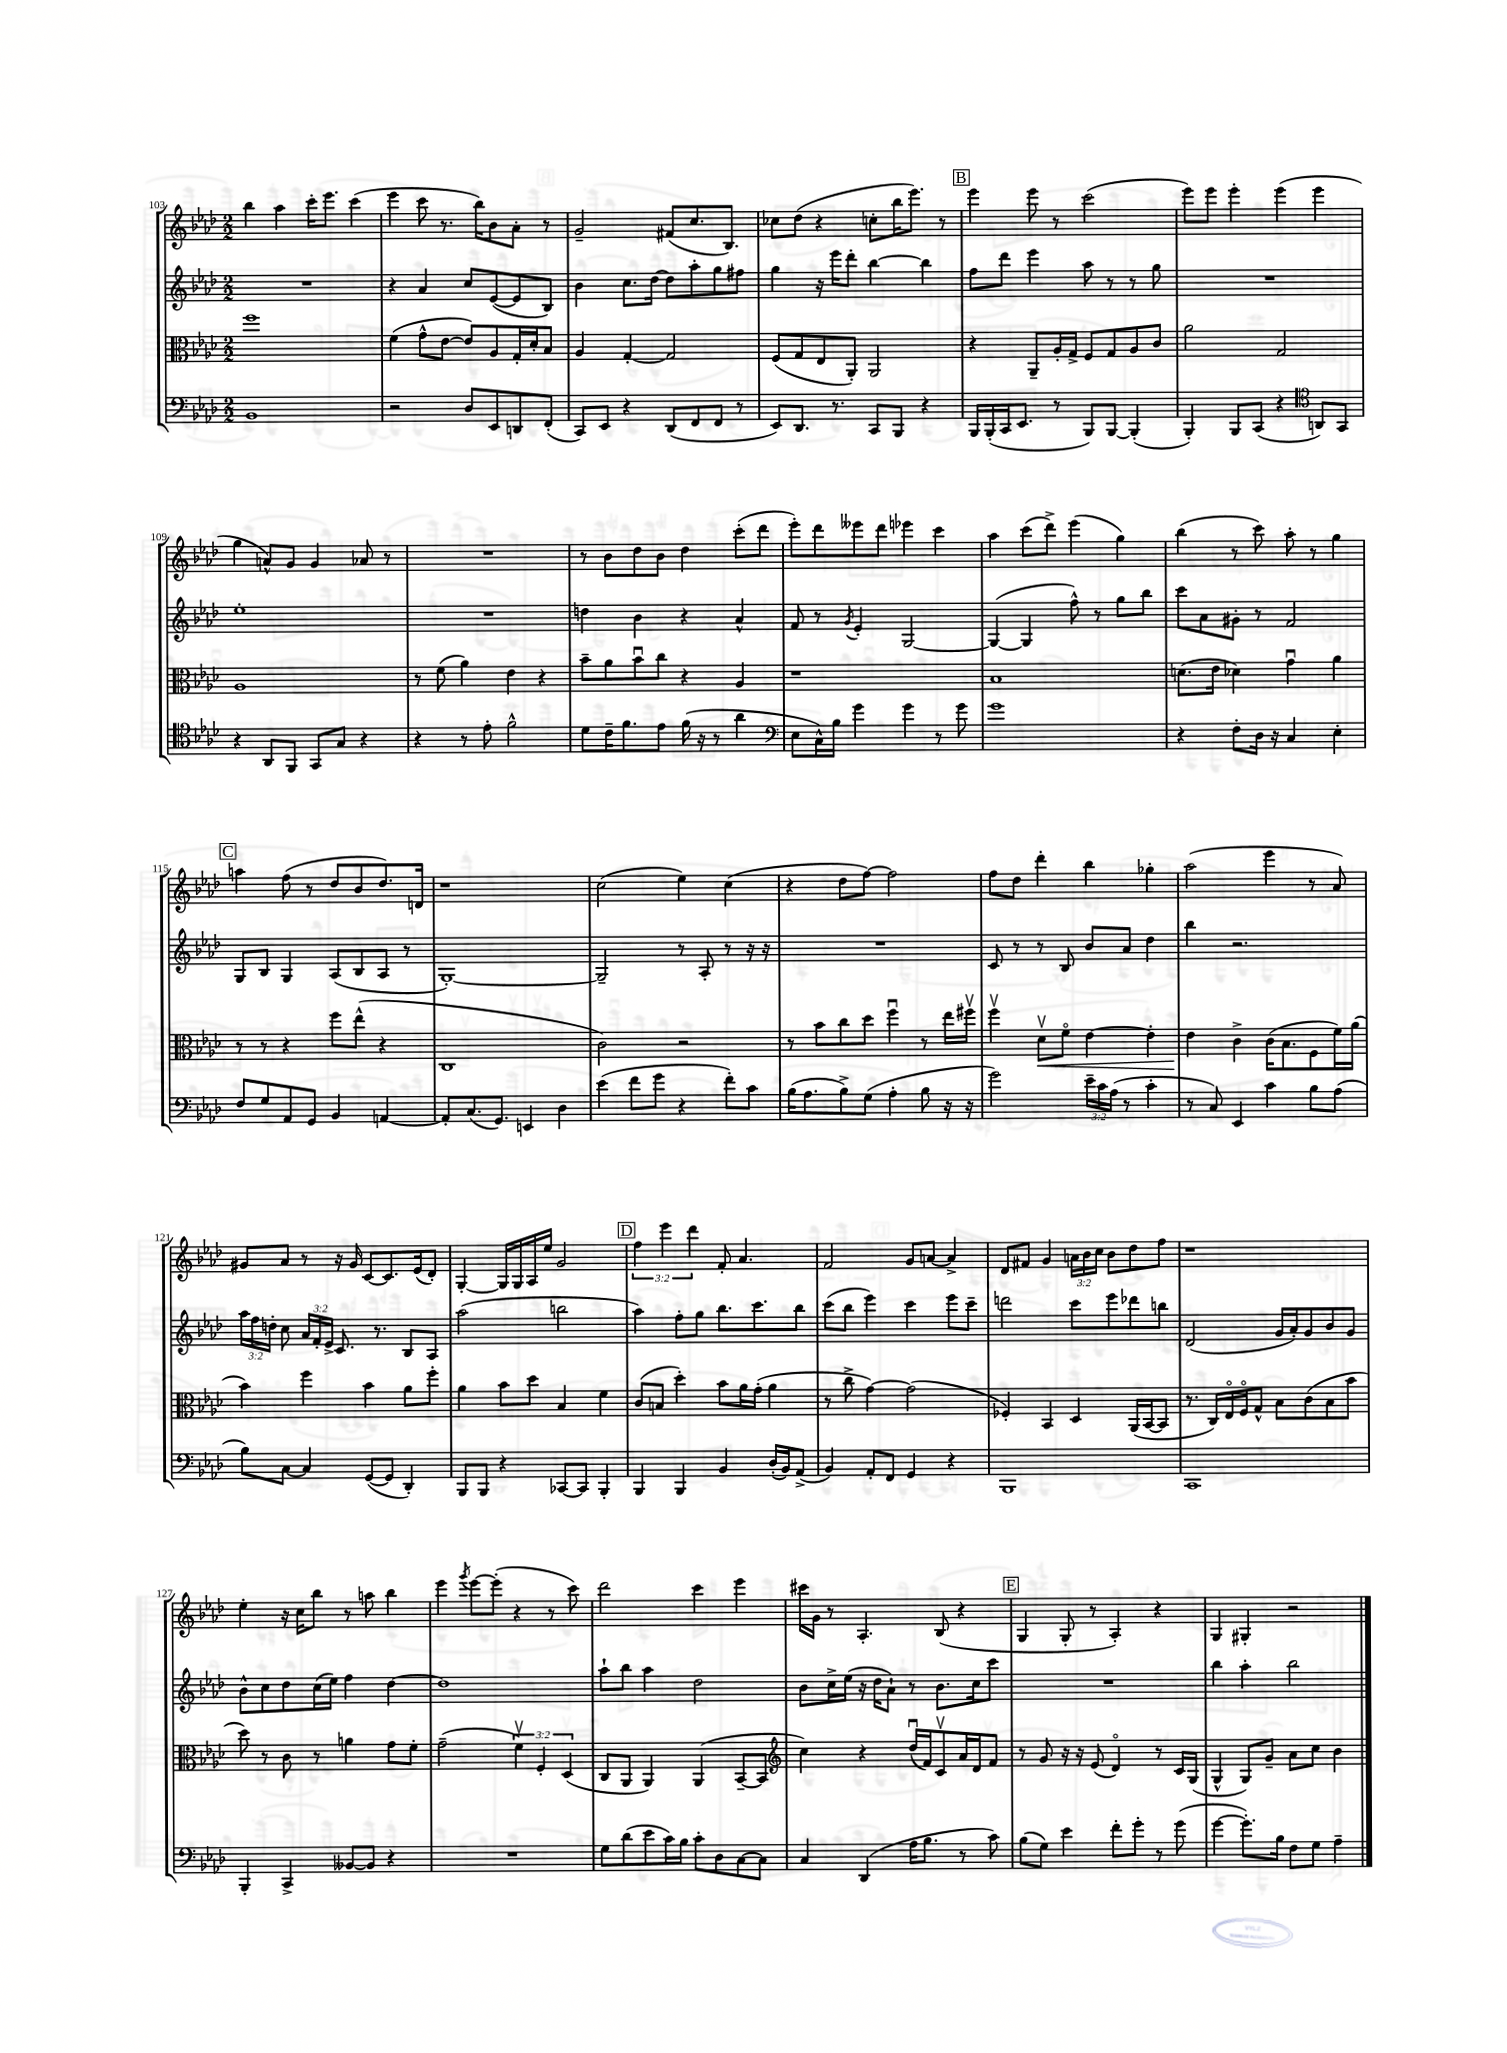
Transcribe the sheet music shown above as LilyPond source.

<<
\new StaffGroup <<
\new Staff = "s0" {
    \clef treble \key aes \major \numericTimeSignature \time 2/2 \override Staff.TupletNumber.text = #tuplet-number::calc-fraction-text
    \autoBeamOff bes''4 aes''4 c'''16[-. ees'''8.] c'''4( |
    ees'''4 c'''8 r8. bes''16[) bes'8 aes'8]-. r8 |
    g'2-- fis'8[( c''8. bes8.]) |
    ces''8[ des''8]( r4 c''8[-. bes''16 ees'''8.]) r8 |
    \mark \markup { \box "B" } ees'''4 ees'''8 r8 c'''2( |
    ees'''8[) ees'''8] ees'''4-. ees'''4( ees'''4 |
    g''4 a'8[-^) g'8] g'4 aes'8 r8 |
    R1 |
    r8 bes'8[ des''8 bes'8] des''4 c'''8[-.( des'''8] |
    ees'''8[-.) des'''8 eeses'''8 des'''8] ees'''4 c'''4 |
    aes''4 c'''8[( des'''8]->) ees'''4( g''4) |
    bes''4( r8 c'''8) aes''8-. r8 g''4 |
    \mark \markup { \box "C" } a''4 f''8( r8 des''8[ bes'8 des''8.) d'16] |
    r1 |
    c''2( ees''4) c''4( |
    r4 des''8[ f''8]~) f''2 |
    f''8[ des''8] des'''4-. bes''4 ges''4-. |
    aes''2( ees'''4 r8 aes'8) |
    gis'8[ aes'8] r8 r16 gis'16 c'8[~ c'8. ees'16( des'8]-.) |
    g4~-. g16[ g16 aes16 ees''16] g'2 |
    \mark \markup { \box "D" } \tuplet 3/2 { f''4 ees'''4 des'''4 } f'8-. aes'4. |
    f'2 g'8[ a'8]~ a'4-> |
    des'8[ fis'8] g'4 \tuplet 3/2 { a'16[ bes'16 c''16] } bes'8[ des''8 f''8] |
    r1 |
    ees''4-. r16 c''16[ bes''8] r8 a''8 bes''4 |
    ees'''4 \acciaccatura { g'''8 } ees'''8[~ ees'''8]-.( r4 r8 c'''8) |
    des'''2 c'''4 ees'''4 |
    cis'''16[ g'16] r8 aes4.-. bes8( r4 |
    \mark \markup { \box "E" } g4 g8-. r8 aes4-.) r4 |
    g4 gis4-. r2 \bar "|." |
}
\new Staff = "s1" {
    \clef treble \key aes \major \numericTimeSignature \time 2/2 \override Staff.TupletNumber.text = #tuplet-number::calc-fraction-text
    \autoBeamOff R1 |
    r4 aes'4 c''8[ ees'8~( ees'8 bes8]) |
    bes'4 c''8.[ des''16]~ des''8[ aes''8-. g''8 fis''8] |
    g''4 r16 ees'''16[ des'''8]-. bes''4~ bes''4 |
    \mark \markup { \box "B" } f''8[ des'''8] ees'''4 aes''8 r8 r8 g''8 |
    R1 |
    ees''1-. |
    R1 |
    d''4 bes'4 r4 aes'4-^ |
    f'8 r8 \acciaccatura { g'8 } ees'4-. g2~ |
    g4~( g4 f''8-^) r8 g''8[ bes''8] |
    c'''8[ aes'8 gis'8]-. r8 f'2 |
    \mark \markup { \box "C" } g8[ bes8] g4 aes8[( bes8 aes8] r8 |
    g1~-.) |
    g2-- r8 aes8-. r8 r16 r16 |
    R1 |
    c'8 r8 r8 bes8 bes'8[ aes'8] des''4 |
    bes''4 r2. |
    \tuplet 3/2 { aes''16[ f''16 d''16]-. } c''8 \tuplet 3/2 { aes'16[ f'16-. ees'16]-> } c'8. r8. bes8[ aes8] |
    aes''2( b''2 |
    \mark \markup { \box "D" } aes''4) f''8[-. g''8] bes''8.[ c'''8. bes''8] |
    c'''8[( bes''8] ees'''4) c'''4 ees'''8[ c'''8]-- |
    d'''2 c'''8[ ees'''8 des'''8 b''8] |
    des'2( g'16[ aes'16-.) g'8 bes'8 g'8] |
    bes'8[-^ c''8 des''8 c''16( ees''16]) f''4 des''4~ |
    des''1 |
    aes''8[-! bes''8] aes''4 des''2 |
    bes'8[ c''16-> ees''16]( r16 des''16[ aes'8]-!) r8 bes'8.[ c''16 c'''8] |
    \mark \markup { \box "E" } R1 |
    bes''4 aes''4-. bes''2 \bar "|." |
}
\new Staff = "s2" {
    \clef alto \key aes \major \numericTimeSignature \time 2/2 \override Staff.TupletNumber.text = #tuplet-number::calc-fraction-text
    \autoBeamOff f''1 |
    f'4( g'8[-^ ees'8]~ ees'8[) aes8 g16-. des'16-. bes8] |
    aes4 g4~-. g2 |
    f8[( g8 ees8 aes,8]-.) aes,2 |
    \mark \markup { \box "B" } r4 aes,8[-- aes16-. g16]-> f8[ g8 aes8 c'8] |
    aes'2 g2 |
    aes1 |
    r8 f'8( aes'4) ees'4 r4 |
    bes'8[-- aes'8 bes'8\downbow c''8] r4 aes4 |
    r1 |
    bes1 |
    d'8.[( ees'16] des'4) g'4\downbow aes'4 |
    \mark \markup { \box "C" } r8 r8 r4 f''8[ ees''8]-^( r4 |
    c1 |
    c'2) r2 |
    r8 bes'8[ c''8 des''8] f''4\downbow r8 ees''16[ fis''16]\upbow |
    f''4\upbow des'8[\upbow\< f'8]\flageolet ees'4~ ees'4-. |
    ees'4\! c'4-> c'16[( bes8. f8 f'16) aes'16]( |
    bes'4) f''4 bes'4 aes'8[ f''8]-. |
    aes'4 bes'8[ des''8] bes4 f'4 |
    \mark \markup { \box "D" } c'8[( b8] des''4-.) bes'8[ aes'16 g'16]-.( aes'4 |
    r8 c''8-> g'4~) g'2( |
    fes4-.) bes,4 des4 aes,16[( bes,16~ bes,8] |
    r8. c16[) ees16\flageolet f16\flageolet g8]-^ bes8[ c'8( bes8 bes'8] |
    des''8) r8 c'8 r8 a'4 g'8[ f'8]-. |
    g'2--( \tuplet 3/2 { f'4\upbow) f4-. des4( } |
    c8[ aes,8] aes,4) aes,4( bes,8[~-- bes,8] |
    \clef treble c''4) r4 des''16[\downbow( f'16) c'8\upbow aes'16 des'16 f'8] |
    \mark \markup { \box "E" } r8 g'8 r16 r16 ees'8( des'4\flageolet) r8 c'16[ g16]( |
    g4-^ g8[) g'8]-- aes'8[ c''8] bes'4 \bar "|." |
}
\new Staff = "s3" {
    \clef bass \key aes \major \numericTimeSignature \time 2/2 \override Staff.TupletNumber.text = #tuplet-number::calc-fraction-text
    \autoBeamOff bes,1 |
    r2 des8[ ees,8 d,8 f,8]-.( |
    c,8[) ees,8] r4 des,8[( f,8 f,8] r8 |
    ees,8[) des,8.] r8. c,8[ bes,,8] r4 |
    \mark \markup { \box "B" } bes,,16[ bes,,16-.( c,16 ees,8.] r8 bes,,8[) bes,,8]~ bes,,4-.( |
    bes,,4-.) bes,,8[ c,8]( r4 \clef tenor a,8[) g,8] |
    r4 aes,8[ f,8] g,8[ g8] r4 |
    r4 r8 ees'8-. f'2-^ |
    des'8[ c'16-- f'8. ees'8] f'16( r16 r8 aes'4 |
    \clef bass ees8[ c16-^) bes16] g'4 g'4 r8 g'8 |
    g'1 |
    r4 f8[-. des16] r16 c4 ees4-. |
    \mark \markup { \box "C" } f8[ g8 aes,8 g,8] bes,4 a,4~ |
    a,8[-. c8.( g,8.]) e,4 des4 |
    ees'4( f'8[ g'8] r4 f'8[-.) c'8] |
    bes16[( aes8. bes8->) g8]( aes4-. bes8 r16 r16 |
    g'2) \tuplet 3/2 { ees'16[-- c'16 aes16]( } r8 c'4-. |
    r8 c8) ees,4 c'4 bes8[ aes8]( |
    bes8[) c8]~ c4 g,8[~( g,8] des,4-.) |
    bes,,8[ bes,,8] r4 ces,8[~ ces,8] bes,,4-. |
    \mark \markup { \box "D" } bes,,4 bes,,4 bes,4 des16[-.( bes,16) aes,8]->( |
    bes,4) aes,8[-. f,8] g,4 r4 |
    bes,,1 |
    c,1 |
    bes,,4-. c,4-> beses,8[~ beses,8] r4 |
    R1 |
    g8[ des'8( ees'8 c'16) bes16] c'8[-. des8 c8~ c8] |
    c4 des,4( aes16[ bes8.] r8 c'8) |
    \mark \markup { \box "E" } bes8[( g8]) ees'4 f'8[-. g'8]-. r8 g'8( |
    g'4~ g'8.[-.) bes16] f8[ g8] aes4-- \bar "|." |
}
>>
>>
\layout { \context { \Score currentBarNumber = #103 } }
